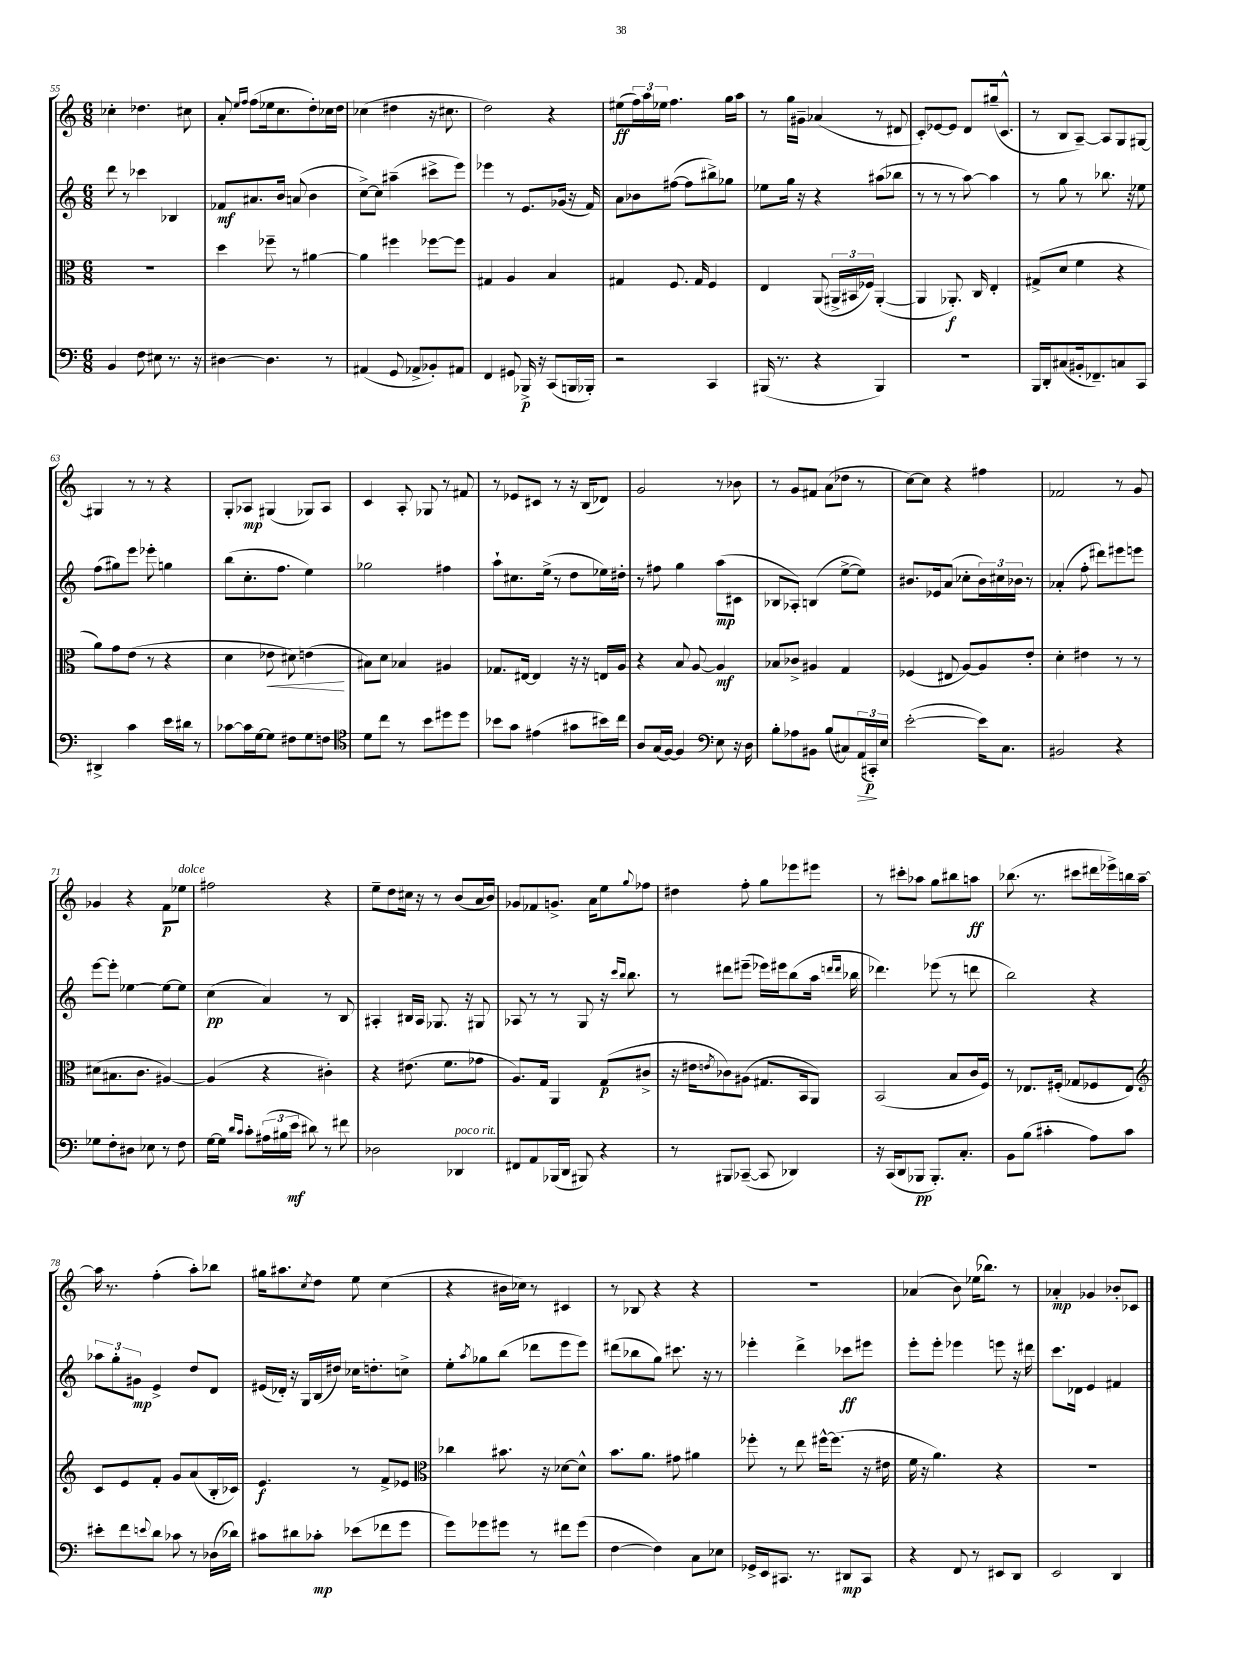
<<
\new StaffGroup <<
\new Staff = "s0" {
    \clef treble \key c \major \numericTimeSignature \time 6/8
    ces''4-. des''4. cis''8 |
    a'8-. \grace { e''16 f''16 } f''8( ees''16 c''8. d''8-.) ces''16 d''16 |
    ces''4( dis''4 r16 cis''8. |
    d''2) r4 |
    eis''8\ff( \tuplet 3/2 { f''16) a''16 ees''16 } f''4. g''16 a''16 |
    r8 g''16 gis'16-- aes'4( r8 dis'8 |
    c'8-.) ees'8~ ees'8 d'8 gis''16--( c'8.-^ |
    r8 b8 a8~--) a8 g8 gis8~ |
    gis4 r8 r8 r4 |
    g8-. aes8\mp gis4( ges8) aes8 |
    c'4 a8-. ges8 r8 fis'8 |
    r8 ees'8 cis'8 r8 r16 b16( des'8) |
    g'2 r8 bes'8 |
    r8 g'8 fis'8 a'8( des''8 r8 |
    c''8~) c''8 r4 fis''4 |
    fes'2 r8 g'8 |
    ges'4 r4 f'8\p ees''8^\markup { \italic "dolce" } |
    fis''2 r4 |
    e''8-- d''8 cis''16 r16 r8 b'8( a'16 b'16) |
    ges'8 fes'8 g'8.-> a'16 e''8 \appoggiatura { g''8 } fes''8 |
    dis''4 f''8-. g''8 ees'''8 eis'''8 |
    r8 cis'''8-. aes''8 g''8 bis''8 a''8\ff |
    bes''8.( r8. cis'''8 dis'''16 ees'''16->) b''16 a''16~-- |
    a''16 r8. f''4-.( a''8-.) bes''8 |
    gis''16 ais''8. \acciaccatura { c''8 } d''8 e''8 c''4( |
    r4 bis'16 ces''16) r8 cis'4 |
    r8 bes8 r4 r4 |
    R2. |
    aes'4( b'8) ees''16( bes''8.) r8 |
    aes'4-.\mp ges'4 bes'8-. ces'8 \bar "|." |
}
\new Staff = "s1" {
    \clef treble \key c \major \numericTimeSignature \time 6/8
    d'''8 r8 ces'''4 bes4 |
    fes'8\mf ais'8. b'16 a'8( b'4 |
    c''8~->) c''8 ais''4--( cis'''8-> e'''8) |
    ees'''4 r8 e'8. ges'16( r16 f'16) |
    a'8 bes'8 fis''8~( fis''8 bis''8->) ges''8 |
    ees''8 g''16 r16 r4 ais''8( bes''8 |
    r8 r8 r8 a''8~) a''4 |
    r8 g''8 r8 bes''8. r16 ees''8 |
    f''8( gis''8) e'''8 ees'''8-. g''4 |
    b''8( c''8.-. f''8. e''4) |
    ges''2 fis''4 |
    a''8-! cis''8. e''16->( r8 d''8 ees''16) dis''16-. |
    r8 fis''8 g''4 a''8\mp( cis'8 |
    bes8 aes8-.) b4( e''8~-> e''8) |
    bis'8. ees'16 a'8( ces''8-. \tuplet 3/2 { bis'16) cis''16 bes'16 } r8 |
    aes'4-.( f''8-. dis'''8) eis'''8 e'''8 |
    e'''8~ e'''8-. ees''4~ ees''8~ ees''8 |
    c''4\pp( a'4) r8 b8 |
    ais4-. bis16 ais16 ges8. r16 gis8 |
    aes8 r8 r8 g8 r16 \grace { c'''16 b''16 } b''8. |
    r8 dis'''8 eis'''8--( ees'''16) eis'''16 b''8( a''16 \grace { d'''16 d'''16 } bes''16 |
    des'''4.) ees'''8( r8 d'''8 |
    b''2) r4 |
    \tuplet 3/2 { aes''8 g''8-. gis'8\mp } e'4-> d''8 d'8 |
    eis'16( des'16-.) r16 g16 b16( dis''16) ces''16 d''8.-. c''8-> |
    e''8-. \acciaccatura { a''8 } ges''8 b''8( des'''8 e'''8 e'''8) |
    dis'''8( bes''8 g''8) cis'''8. r16 r8 |
    ees'''4-. d'''4-> ces'''8\ff eis'''8 |
    e'''8-. e'''8-. ees'''4 e'''8 r16 dis'''16 |
    c'''8. des'16 e'4 fis'4 \bar "|." |
}
\new Staff = "s2" {
    \clef alto \key c \major \numericTimeSignature \time 6/8
    R2. |
    d''4 fes''8-- r8 ais'4~ |
    ais'4 fis''4 fes''8~ fes''8 |
    gis4 a4 b4 |
    gis4 f8. gis16 f4 |
    e4 a,8( \tuplet 3/2 { ais,16-> bis,16 fes16) } ais,4~-.( |
    ais,4 aes,8.-.\f) c16 e4-. |
    gis8->( d'8 f'4 r4 |
    a'8) g'8 e'8( r8 r4 |
    d'4 ees'8\< dis'8) e'4\!( |
    bis8) d'8 bes4 ais4 |
    ges8. eis16~ eis4 r16 r16 e16 a16 |
    r4 b8 a8~ a4\mf |
    bes8 ces'8-> ais4 g4 |
    fes4( eis8 a8~) a8 e'8-. |
    d'4-. eis'4 r8 r8 |
    dis'8( bis8. c'8. ais4~) |
    ais4( r4 cis'4-.) |
    r4 eis'8.( f'8. ges'8 |
    a8.) g16 a,4 g8\p( cis'8-> |
    r16 eis'16 \acciaccatura { e'8 } ces'8) ais8( gis8. b,16 a,8) |
    b,2( b8 c'16 f16) |
    r8 ees8. fis16-.( ges8 fes8 ees8) |
    \clef treble c'8 e'8 f'8-. g'8 a'8( b16-. ces'16) |
    e'4.\f r8 f'8-> ees'8 |
    \clef alto ces''4 bis'8. r16 des'8~ des'8-^ |
    b'8. a'8. gis'8 ais'4 |
    fes''8-. r8 e''8 fis''16~-^ fis''8.( r16 eis'16 |
    f'16 r16 a'4.) r4 |
    R2. \bar "|." |
}
\new Staff = "s3" {
    \clef bass \key c \major \numericTimeSignature \time 6/8
    b,4 f8 eis8 r8. r16 |
    dis4~ dis4. r8 |
    ais,4( g,8 aes,8-> bes,8-.) ais,8 |
    f,4 gis,8 bes,,16->\p r16 c,8( b,,16 bes,,16-.) |
    r2 c,4 |
    bis,,16( r8. r4 bis,,4) |
    R2. |
    b,,16 d,16-. cis8( bis,16-. fes,8.--) c8 c,8 |
    dis,4-> c'4 e'16 dis'16 r8 |
    ces'8~ ces'16 g16~ g8 fis8 g8 f8 |
    \clef tenor d'8 c''8 r8 b'8 dis''8 dis''8 |
    bes'8 g'8 eis'4( gis'8 bis'16) c''16 |
    a8 g16( f16~) f4 \clef bass e8 r16 d16 |
    b8-. aes8 bis,8 b8( cis8) \tuplet 3/2 { a,16\>( cis,16-.\p\!) e16 } |
    e'2~-.( e'16) c8. |
    bis,2 r4 |
    ges8 f8-. dis8 ees8 r8 f8 |
    g16~ g16 \grace { d'16 c'16 } c'8-. \tuplet 3/2 { ais16( bis16 e'16\mf } dis'8) r8 fis'8 |
    des2 des,4^\markup { \italic "poco rit." } |
    fis,8 a,8 bes,,16( d,16 bis,,8) r4 |
    r8 bis,,8 ces,8~--( ces,8 des,4) |
    r16 c,16( d,8 bes,,8\pp bes,,8.-.) c8.-. |
    b,8 b8( cis'4-. a8) cis'8 |
    eis'8-. f'8 \appoggiatura { e'8 } d'8 ces'8 r8 des16( des'16) |
    cis'8 dis'8 ces'8-.\mp ees'8( fes'8 g'8 |
    g'8) ges'8 gis'8 r8 fis'8 gis'8( |
    f4~ f4) c8 ees8 |
    ges,16-> e,16 cis,8. r8. dis,8\mp cis,8 |
    r4 f,8 r8 eis,8 d,8 |
    e,2 d,4 \bar "|." |
}
>>
>>
\layout { \context { \Score currentBarNumber = #55 } }
